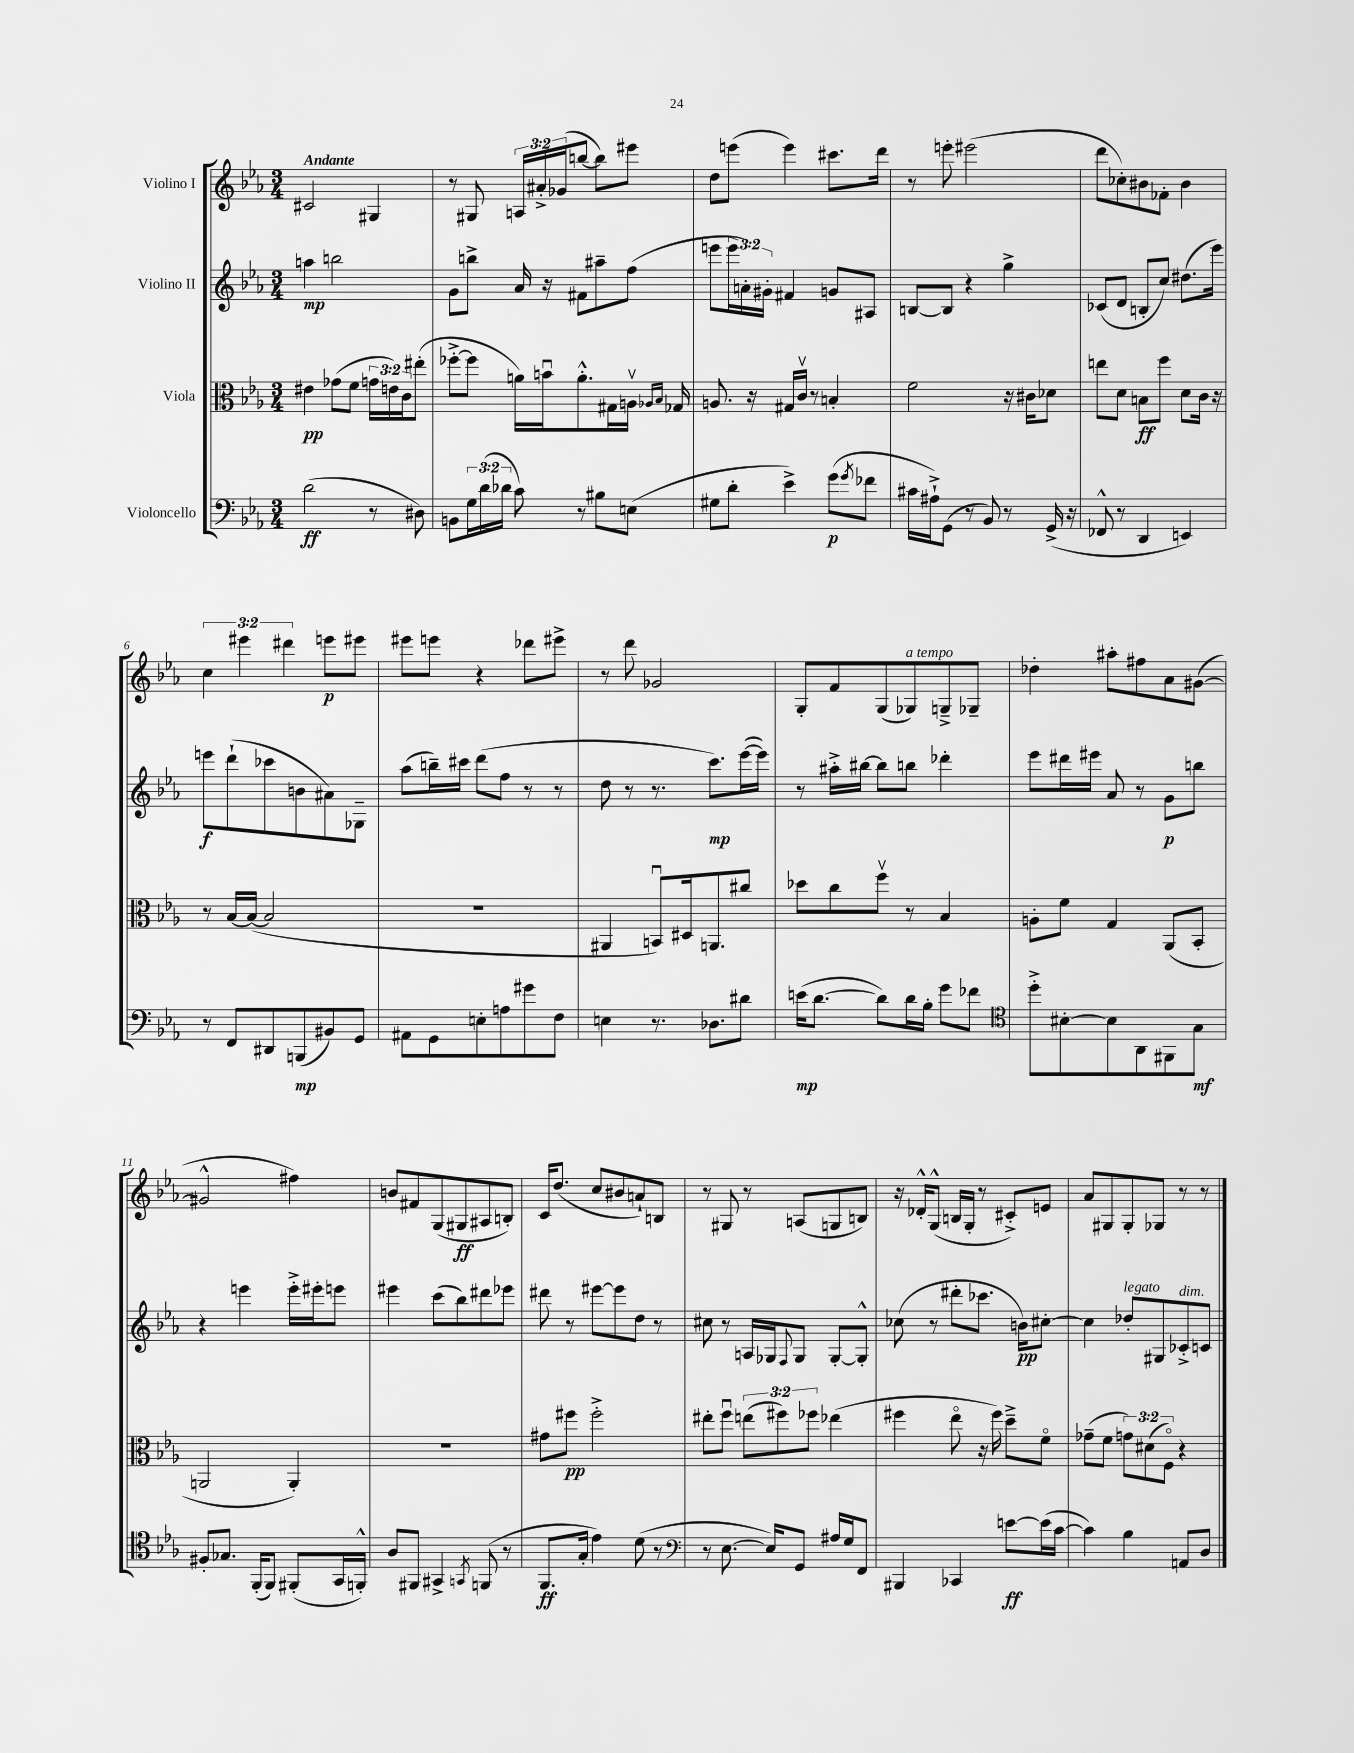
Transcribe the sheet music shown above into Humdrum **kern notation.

**kern	**dynam	**kern	**dynam	**kern	**dynam	**kern	**dynam
*part4	*part4	*part3	*part3	*part2	*part2	*part1	*part1
*staff4	*staff4	*staff3	*staff3	*staff2	*staff2	*staff1	*staff1
*I"Violoncello	*	*I"Viola	*	*I"Violino II	*	*I"Violino I	*
*clefF4	*	*clefC3	*	*clefG2	*	*clefG2	*
*k[b-e-a-]	*	*k[b-e-a-]	*	*k[b-e-a-]	*	*k[b-e-a-]	*
*M3/4	*	*M3/4	*	*M3/4	*	*M3/4	*
=1	=1	=1	=1	=1	=1	=1	=1
!	!	!	!	!	!	!LO:TX:a:B:t=Andante	!
(2d\	ff	4e#X\	pp	4aan\	mp	2c#X/	.
.	.	(8g-X\L	.	2bbn\	.	.	.
.	.	8f\J	.	.	.	.	.
8r	.	24gn\LL	.	.	.	4G#X/	.
.	.	24en\)	.	.	.	.	.
.	.	24c\J	.	.	.	.	.
8D#X\)	.	(8ee#X'\J	.	.	.	.	.
=2	=2	=2	=2	=2	=2	=2	=2
8BBn\L	.	[8ff-X'^\L	.	8g\L	.	8r	.
24G\L	.	8ff-\J]	.	8bbn^\J	.	8G#X/	.
(24d\	.	.	.	.	.	.	.
24d-X\JJ	.	.	.	.	.	.	.
8c\)	.	16an\LL)	.	16a-/	.	24An/LL	.
.	.	.	.	.	.	24a#X'^/	.
.	.	16bnu\J	.	16r	.	.	.
.	.	.	.	.	.	(24g-X/J	.
8r	.	8.a'^^\	.	8f#X\L	.	[8bbn/J	.
8B#X\L	.	.	.	8aa#X~\	.	8bb\L])	.
.	.	16G#X\L	.	.	.	.	.
(8En\J	.	16Anv\JJ	.	(8ff\J	.	8eee#X\J	.
.	.	16qqA-X/LL	.	.	.	.	.
.	.	16qqB-/JJ	.	.	.	.	.
.	.	16G-X/	.	.	.	.	.
=3	=3	=3	=3	=3	=3	=3	=3
8G#X\L	.	8.An/	.	8eeen\L	.	8dd\L	.
8d'\J	.	.	.	24eee\L	.	(8eeen\J	.
.	.	.	.	24an'\)	.	.	.
.	.	16r	.	.	.	.	.
.	.	.	.	24g#X'\JJ	.	.	.
4e-^\)	.	16G#X/LL	.	4f#X/	.	4eee\)	.
.	.	16cv/JJ	.	.	.	.	.
.	.	8r	.	.	.	.	.
(8g\L	p	4Bn'/	.	8gn/L	.	8.ccc#X\L	.
8qg/	.	.	.	.	.	.	.
8f-X\J	.	.	.	8A#X/J	.	.	.
.	.	.	.	.	.	16ddd\Jk	.
=4	=4	=4	=4	=4	=4	=4	=4
16c#X\LL	.	2f\	.	[8Bn/L	.	8r	.
16A#X`^\J)	.	.	.	.	.	.	.
(8GG\J	.	.	.	8B/J]	.	8eeen'\	.
8r	.	.	.	4r	.	(2eee#X\	.
8BB-/)	.	.	.	.	.	.	.
8r	.	16r	.	4gg^\	.	.	.
.	.	16c#X\KL	.	.	.	.	.
(16GG^/	.	8d-X\J	.	.	.	.	.
16r	.	.	.	.	.	.	.
=5	=5	=5	=5	=5	=5	=5	=5
8FF-X^^/	.	8een\L	.	(8c-X/L	.	8ddd\L	.
8r	.	8d\J	.	8d/J	.	8cc-X'\)	.
4DD/	.	8Bn\L	ff	8Bn'/L	.	8b#X\	.
.	.	8ff\J	.	8cc/J)	.	8f-X'\J	.
4EEn/)	.	8d\L	.	(8.dd#X\L	.	4b#\	.
.	.	16c\Jk	.	.	.	.	.
.	.	16r	.	16eee-\Jk)	.	.	.
!!LO:LB:g=z
=6	=6	=6	=6	=6	=6	=6	=6
8r	.	8r	.	8eeen\L	f	6cc\	.
8FF/L	.	[16B-/LL	.	(8ddd`\	.	.	.
.	.	.	.	.	.	6eee#X\	.
.	.	(16B-/JJ_	.	.	.	.	.
8DD#X/	.	2B-/]	.	8ccc-X\	.	.	.
.	.	.	.	.	.	6ddd#X\	.
(8BBBn/	mp	.	.	8bn\	.	.	.
8BB#X/)	.	.	.	8a#X\)	.	8eeen\L	p
8GG/J	.	.	.	8G-X~\J	.	8eee#X\J	.
=7	=7	=7	=7	=7	=7	=7	=7
8AA#X\L	.	2.r	.	(8aa-\L	.	8eee#X\L	.
8GG\	.	.	.	16bbn~\L)	.	8eeen\J	.
.	.	.	.	16ccc#X\JJ	.	.	.
8En'\	.	.	.	(8ddd\L	.	4r	.
8An\	.	.	.	8ff\J	.	.	.
8g#X\	.	.	.	8r	.	8ddd-X\L	.
8F\J	.	.	.	8r	.	8eee#X^\J	.
=8	=8	=8	=8	=8	=8	=8	=8
4En\	.	4AA#X/	.	8dd\	.	8r	.
.	.	.	.	8r	.	8ddd\	.
8.r	.	8BBnu/L)	.	8.r	.	2g-X/	.
.	.	16D#X/k	.	.	.	.	.
8.D-X\L	.	8.AAn/	.	8.ccc\L)	mp	.	.
8d#X\J	.	8cc#X/J	.	([16eee-\L	.	.	.
.	.	.	.	16eee-\JJ])	.	.	.
=9	=9	=9	=9	=9	=9	=9	=9
(16en\KL	mp	8dd-X\L	.	8r	.	8G'/L	.
[8.d\J	.	.	.	.	.	.	.
.	.	8cc\	.	16aa#X'^\LL	.	8f/	.
.	.	.	.	[16bb#X\JJ	.	.	.
8d\L])	.	8ffv\J	.	8bb#\L]	.	(8G/	.
!	!	!	!	!	!	!LO:TX:a:i:t=a tempo	!
16d\L	.	8r	.	8bbn\J	.	8G-X/)	.
16B-'\JJ	.	.	.	.	.	.	.
8g\L	.	4B-/	.	4ddd-X'\	.	8Gn~^/	.
8f-X\J	.	.	.	.	.	8G-X~/J	.
=10	=10	=10	=10	=10	=10	=10	=10
*clefC4	*	*	*	*	*	*	*
8dd'^\L	.	8An'\L	.	8eee-\L	.	4dd-X'\	.
[8B#X'\	.	8f\J	.	16ddd#X\L	.	.	.
.	.	.	.	16eee#X\JJ	.	.	.
8B#\]	.	4G/	.	8a-/	.	8aa#X'\L	.
8AA-\	.	.	.	8r	.	8ff#X\	.
8FF#X\	.	(8AA-/L	.	8g\L	p	8a-\	.
8G\J	mf	8BB-'/J	.	8bbn\J	.	([8g#X\J	.
!!LO:LB:g=z
=11	=11	=11	=11	=11	=11	=11	=11
8F#X'/L	.	2AAn/	.	4r	.	2g#X^^/]	.
8.G-X/J	.	.	.	.	.	.	.
.	.	.	.	4eeen\	.	.	.
(16FF'/KL	.	.	.	.	.	.	.
8FF/J)	.	.	.	.	.	.	.
(8FF#X'/L	.	4AA'/)	.	16eee'^\LL	.	4ff#X\)	.
.	.	.	.	16eee#X'\J	.	.	.
16GG/L	.	.	.	8eeen\J	.	.	.
16FFn'^^/JJ)	.	.	.	.	.	.	.
=12	=12	=12	=12	=12	=12	=12	=12
8A-/L	.	2.r	.	4eee#X\	.	8bn/L	.
8FF#X/J	.	.	.	.	.	8f#X/	.
4GG#X^/	.	.	.	(8ccc\L	.	(8G/	.
.	.	.	.	8bb-\)	.	8G#X/	ff
8qGGn/	.	.	.	.	.	.	.
(8FFn/	.	.	.	8ddd#X\	.	8A#X/	.
8r	.	.	.	8eee-X\J	.	8Bn'/J)	.
=13	=13	=13	=13	=13	=13	=13	=13
8.FF/L	ff	8g#X\L	.	8ddd#X\	.	16c/KL	.
.	.	.	.	.	.	(8.dd/J	.
.	.	8ff#X\J	pp	8r	.	.	.
16G'/Jk	.	.	.	.	.	.	.
4e-\)	.	2ff#'^\	.	[8eee#X\L	.	8cc/L	.
.	.	.	.	8eee#\]	.	8b#X/	.
(8d\	.	.	.	8dd\J	.	8an`/)	.
8r	.	.	.	8r	.	8Bn/J	.
=14	=14	=14	=14	=14	=14	=14	=14
*clefF4	*	*	*	*	*	*	*
8r	.	8ee#X'\L	.	8cc#X\	.	8r	.
[8.E-\	.	8ffu\J	.	8r	.	8G#X/	.
.	.	(12een\L	.	16An/LL	.	8r	.
16E-/KL])	.	.	.	16G-X/J	.	.	.
.	.	12ff#X\)	.	.	.	.	.
.	.	.	.	8qqF/	.	.	.
8GG/J	.	.	.	8G-/J	.	(8An/L	.
.	.	12ff-X\J	.	.	.	.	.
16A#X/LL	.	(4ee-X\	.	[8G-'/L	.	8Gn/	.
16G/J	.	.	.	.	.	.	.
8FF/J	.	.	.	8G-'^^/J]	.	8Bn/J)	.
=15	=15	=15	=15	=15	=15	=15	=15
4BBB#X/	.	4ff#X\	.	(8cc-X\	.	16r	.
.	.	.	.	.	.	16d-X'^^/KL	.
.	.	.	.	8r	.	(8G^^/J	.
4CC-X/	.	8ee-\	.	8ddd#X'\L	.	16Bn/LL	.
.	.	.	.	.	.	16G'/JJ	.
.	.	16r	.	8.ccc-X\J	.	8r	.
.	.	16ff#\)	.	.	.	.	.
[8en\L	ff	8dd~^\L	.	.	.	8c#X'^/L)	.
.	.	.	.	16bn\KL)	pp	.	.
(16e\L]	.	8f\J	.	[8cc#X'\J	.	8en/J	.
[16c\JJ	.	.	.	.	.	.	.
=16	=16	=16	=16	=16	=16	=16	=16
4c\])	.	(8g-X~\L	.	4cc#\]	.	8a-/L	.
.	.	8f\J	.	.	.	8G#X/	.
!	!	!	!	!LO:TX:a:i:t=legato	!	!	!
4B-\	.	12gn\L)	.	8dd-X'/L	.	8G#'/	.
.	.	(12d#X\	.	.	.	.	.
.	.	.	.	8G#X/	.	8G-X/J	.
.	.	12F\J)	.	.	.	.	.
!	!	!	!	!LO:TX:a:i:t=dim.	!	!	!
8AAn/L	.	4r	.	8c-X'^/	.	8r	.
8D/J	.	.	.	8cn/J	.	8r	.
==	==	==	==	==	==	==	==
*-	*-	*-	*-	*-	*-	*-	*-
